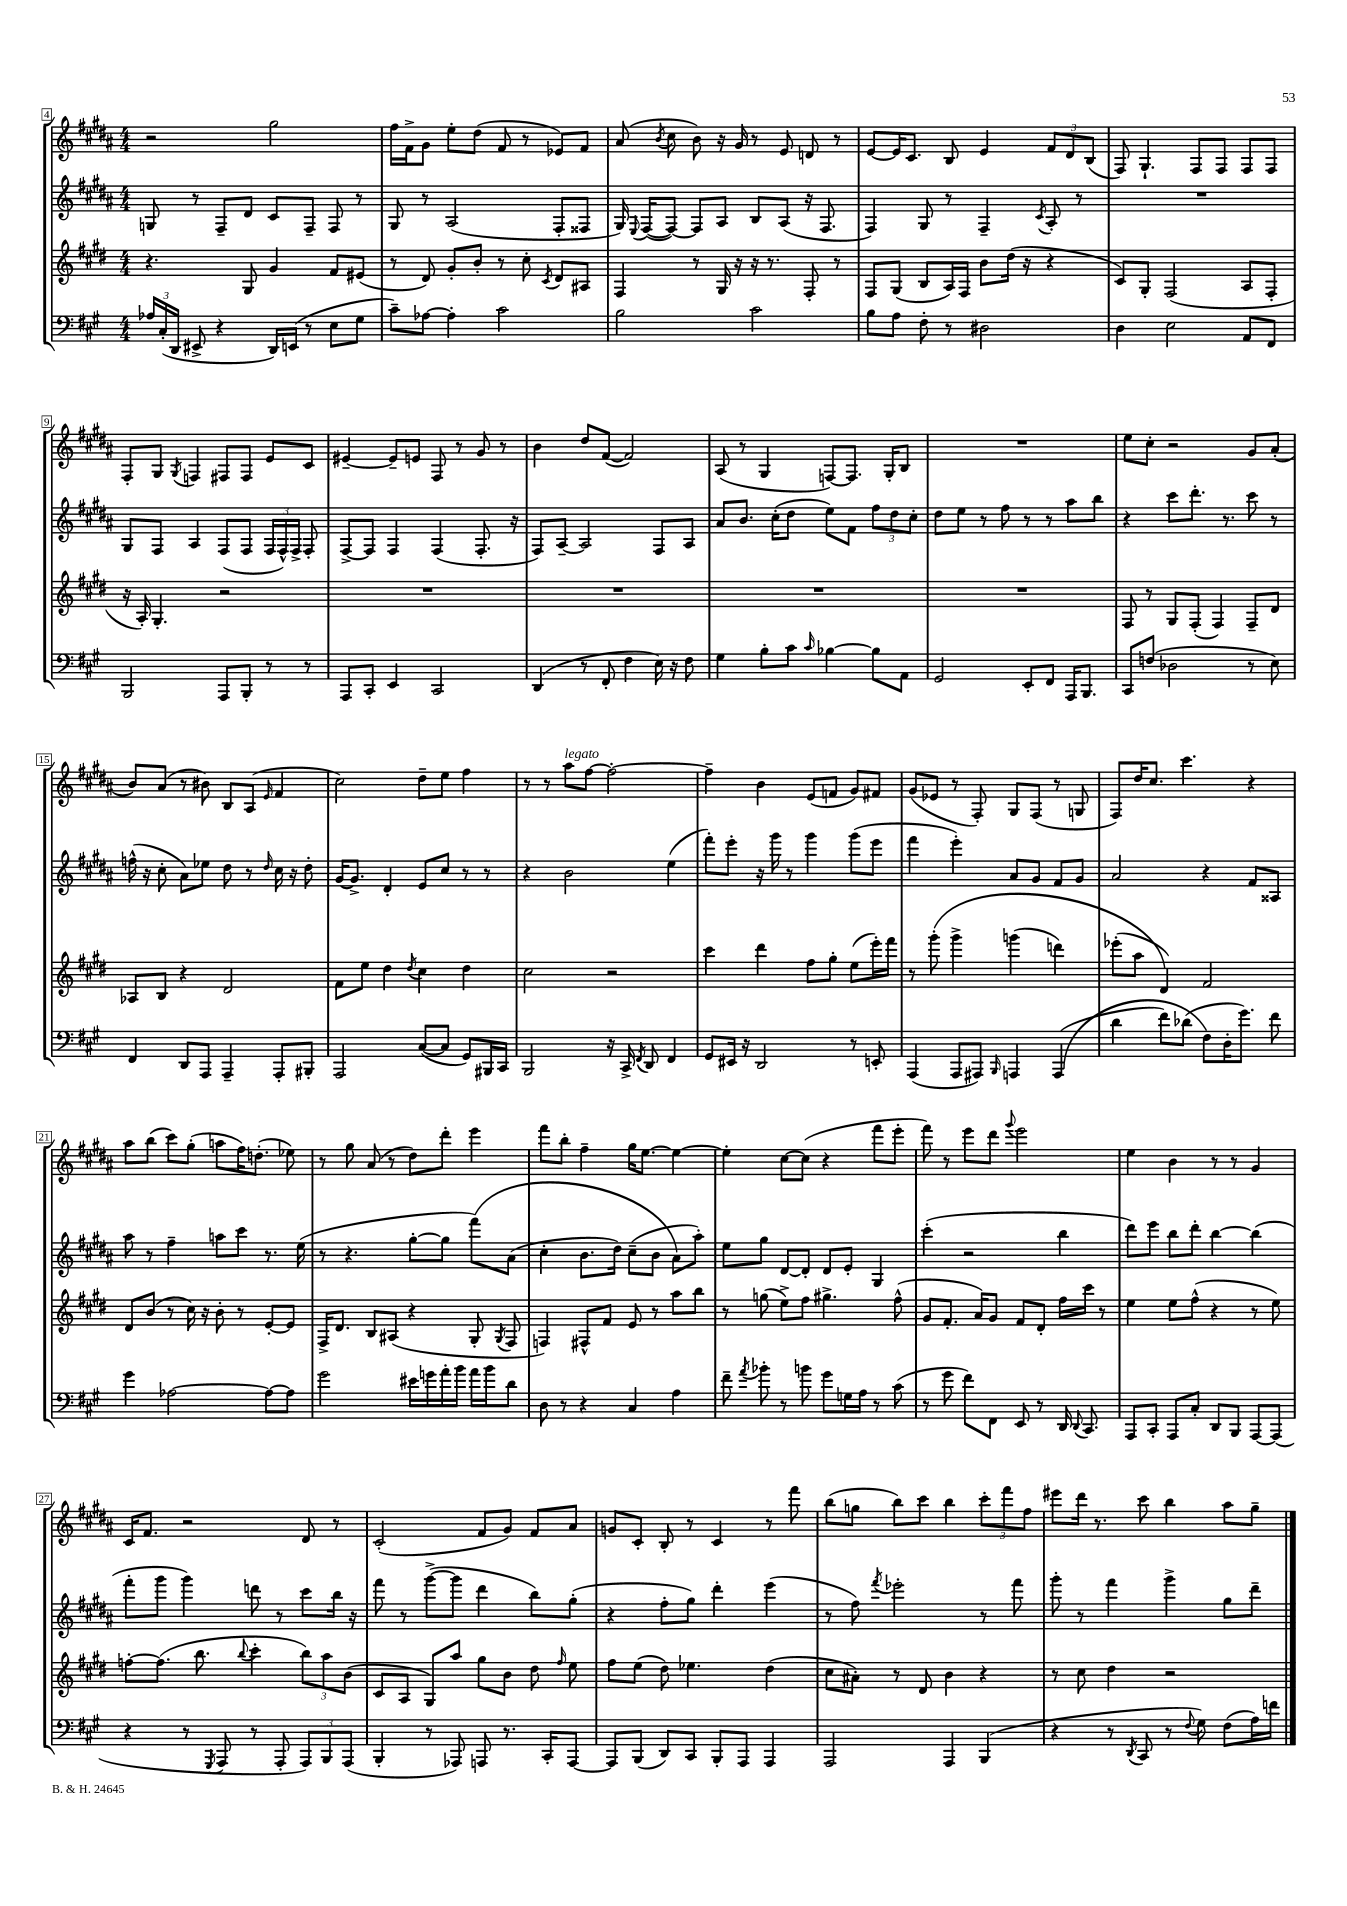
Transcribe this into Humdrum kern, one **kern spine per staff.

**kern	**kern	**kern	**kern
*part4	*part3	*part2	*part1
*staff4	*staff3	*staff2	*staff1
*clefF4	*clefG2	*clefG2	*clefG2
*k[f#c#g#]	*k[f#c#g#d#]	*k[f#c#g#d#a#]	*k[f#c#g#d#a#]
*M4/4	*M4/4	*M4/4	*M4/4
=4	=4	=4	=4
24A-X/LL	4.r	8Gn/	2r
(24C#'/	.	.	.
24DD/JJ	.	.	.
8EE#X^/	.	8r	.
4r	.	8F#~/L	.
.	8G#/	8d#/J	.
16DD/LL)	4g#/	8c#/L	2gg#\
(16EEn/JJ	.	.	.
8r	.	8F#~/J	.
8E\L	8f#/L	8F#/	.
8G#\J	(8e#X/J	8r	.
=5	=5	=5	=5
8c#~\L)	8r	8G#/	16ff#\LL
.	.	.	16f#^\J
[8A-X\J	8d#/)	8r	8g#\J
4A-'\]	8g#'/L	(2A#/	8ee'\L
.	8b'/J	.	(8dd#\J
2c#\	8r	.	8f#/
.	8cc#'\	.	8r
.	8qc#/	.	.
.	8d#/L	8F#'/L	8e-X/L)
.	8A#X/J	8F##X/J	8f#/J
=6	=6	=6	=6
2B\	4F#/	16G#/)	(8a#/
.	.	8qqE/	.
.	.	([16F#/KL	.
.	.	.	8qb/
.	.	8F#/J_)	8cc#\
.	8r	8F#/L]	8b\)
.	16G#/	8A#/J	16r
.	16r	.	16g#/
2c#\	16r	8B/L	8r
.	8.r	.	.
.	.	(8A#/J	8e/
.	8F#'/	16r	8dn/
.	.	8.F#/	.
.	8r	.	8r
=7	=7	=7	=7
8B\L	8F#/L	4F#/)	[8e/L
8A\J	(8G#/J	.	16e/K]
.	.	.	8.c#/J
8F#'\	8B/L	8G#/	.
8r	16A/L)	8r	8B/
.	16F#/JJ	.	.
2D#X\	8b\L	4F#~/	4e/
.	(16dd#\Jk	.	.
.	16r	.	.
.	.	8qc#/	.
.	4r	8A#'/	12f#/L
.	.	.	12d#/
.	.	8r	.
.	.	.	(12B/J
=8	=8	=8	=8
4D\	8c#/L)	1r	8F#/)
.	8G#'/J	.	4.G#`/
2E\	(2F#/	.	.
.	.	.	8F#/L
.	.	.	8F#/J
8AA/L	8A/L	.	8F#/L
8FF#/J	8F#'/J	.	8F#/J
!!LO:LB:g=z
=9	=9	=9	=9
2BBB/	16r	8G#/L	8F#'/L
.	16A'/)	.	.
.	4.G#'/	8F#/J	8G#/J
.	.	.	8qG#/
.	.	4A#/	4Fn/
8AAA/L	2r	(8F#/L	8F#X/L
8BBB'/J	.	8F#/J	8F#/J
8r	.	24F#/LL	8e/L
.	.	24F#^^/)	.
.	.	24F#^/JJ	.
8r	.	8F#'/	8c#/J
=10	=10	=10	=10
8AAA/L	1r	[8F#^/L	[4e#X~/
8CC#'/J	.	8F#/J]	.
4EE/	.	4F#/	8e#~/L]
.	.	.	8en/J
2CC#/	.	(4F#/	8F#/
.	.	.	8r
.	.	8.F#'/	8g#/
.	.	.	8r
.	.	16r	.
=11	=11	=11	=11
(4DD/	1r	8F#/L)	4b\
.	.	[8A#~/J	.
8r	.	2A#/]	8dd#/L
8FF#'/	.	.	([8f#/J
4F#\	.	.	2f#/])
16E\)	.	8F#/L	.
16r	.	.	.
8F#\	.	8A#/J	.
=12	=12	=12	=12
4G#\	1r	8a#/L	(8A#/
.	.	8.b/J	8r
8B'\L	.	.	4G#/
.	.	(16cc#'\KL	.
8c#\J	.	8dd#\J	.
16qqc#/	.	.	.
[4B-X\	.	8ee\L)	[8Fn/L)
.	.	8f#\J	8.F/J]
8B-\L]	.	12ff#\L	.
.	.	.	16G#'/KL
.	.	12dd#\	.
8AA\J	.	.	8B/J
.	.	12cc#'\J	.
=13	=13	=13	=13
2GG#/	1r	8dd#\L	1r
.	.	8ee\J	.
.	.	8r	.
.	.	8ff#\	.
8EE'/L	.	8r	.
8FF#/J	.	8r	.
16AAA/KL	.	8aa#\L	.
8.BBB/J	.	.	.
.	.	8bb\J	.
=14	=14	=14	=14
8CC#/L	8F#/	4r	8ee\L
(8Fn/J	8r	.	8cc#'\J
2D-X\	8G#/L	8ccc#\L	2r
.	(8F#'/J	8.ddd#'\J	.
.	4F#/)	.	.
.	.	8.r	.
8r	8F#~/L	8ccc#\	8g#/L
8E\)	8d#/J	8r	(8a#'/J
!!LO:LB:g=z
=15	=15	=15	=15
4FF#/	8A-X/L	(16ffn^^\	8b/L)
.	.	16r	.
.	8B/J	8cc#'\	(8a#/J
8DD/L	4r	8a#\L)	8r
8AAA/J	.	8ee-X\J	8b#X\)
4AAA~/	2d#/	8dd#\	8B/L
.	.	8r	(8A#/J
.	.	16qqdd#/	16qqe/
8AAA'/L	.	16cc#\	4f#/
.	.	16r	.
8BBB#X'/J	.	8dd#'\	.
=16	=16	=16	=16
2AAA/	8f#\L	[16g#/KL	2cc#\)
.	.	8.g#^/J]	.
.	8ee\J	.	.
.	4dd#\	4d#'/	.
.	8qdd#/	.	.
([8C#/L	4cc#\	8e/L	8dd#~\L
8C#/J]	.	8cc#/J	8ee\J
8GG#/L)	4dd#\	8r	4ff#\
16BBB#X/L	.	8r	.
16CC#/JJ	.	.	.
=17	=17	=17	=17
2BBB/	2cc#\	4r	8r
.	.	.	8r
!	!	!	!LO:TX:a:i:t=legato
.	.	2b\	8aa#\L
.	.	.	[8ff#\J
16r	2r	.	2ff#'\_
16CC#^/	.	.	.
8qFF#/	.	.	.
8DD/	.	.	.
4FF#/	.	(4ee\	.
=18	=18	=18	=18
8GG#/L	4ccc#\	8fff#'\L)	4ff#~\]
16EE#X/Jk	.	8eee'\J	.
16r	.	.	.
2DD/	4ddd#\	16r	4b\
.	.	16ggg#\	.
.	.	8r	.
.	8ff#\L	4ggg#\	(8e/L
.	8gg#'\J	.	8fn/J
8r	(8ee\L	(8ggg#\L	8g#/L)
8EEn'/	16eee'\L)	8eee\J	8f#X/J
.	16fff#\JJ	.	.
=19	=19	=19	=19
(4AAA/	8r	4fff#\	(8g#/L
.	(8ggg#'\	.	8e-X/J
8AAA/L	4ggg#^\	4eee'\)	8r
8AAA#X/J)	.	.	8F#'/)
16qqBBB/	.	.	.
4AAAn/	(4gggn\	8a#/L	8G#/L
.	.	8g#/J	(8F#/J
((4AAA/	4dddn\)	8f#/L	8r
.	.	8g#/J	8Gn/
=20	=20	=20	=20
4d\	(8eee-X'\L	2a#/	8F#/L)
.	8aa\J	.	16dd#/K
.	.	.	8.cc#/J
8f#\L)	4d#/))	.	.
(8d-X\J	.	.	4.ccc#\
8F#\L)	2f#/	4r	.
16D'\K	.	.	.
8.g#\J)	.	.	.
.	.	8f#/L	4r
8f#\	.	8A##X/J	.
!!LO:LB:g=z
=21	=21	=21	=21
4g#\	8d#/L	8aa#\	8aa#\L
.	(8b/J	8r	(8bb\J
[2A-X\	8r	4ff#~\	8ccc#\L)
.	16cc#\)	.	(8gg#'\J
.	16r	.	.
.	8b'\	8aan\L	8aan\L
.	8r	8ccc#\J	16ff#\K)
.	.	.	(8.ddn'\J
8A-\L_	[8e'/L	8.r	.
8A-\J]	8e/J]	.	8ee-X\)
.	.	(16ee\	.
=22	=22	=22	=22
2g#\	16F#^/KL	8r	8r
.	8.d#/J	.	.
.	.	4.r	8gg#\
.	8B/L	.	(8a#/
.	(8A#X/J	.	8r
16e#X\LL	4r	[8gg#'\L	8dd#\L)
16gn\	.	.	.
16a'\	.	8gg#\J]	8ddd#'\J
16b\JJ	.	.	.
16a\LL	8G#'/	(8fff#\L)	4eee\
16b\J	.	.	.
.	8qG#/	.	.
8d\J	8F#/	(8a#\J	.
=23	=23	=23	=23
8D\	4Fn/)	4cc#'\	8fff#\L
8r	.	.	8bb'\J
4r	8F#X^^/L	8.b\L	4ff#~\
.	8f#/J	.	.
.	.	16dd#\Jk)	.
4C#/	8e/	(8cc#~\L	16gg#\KL
.	.	.	[8.ee\J
.	8r	8b\J	.
4A\	8aa\L	8a#\L)	4ee\_
.	8bb\J	8aa#'\J)	.
=24	=24	=24	=24
8f#~\	8r	8ee\L	4ee'\]
8qa/	.	.	.
8b-X'\	(8ggn\	8gg#\J	.
8r	8ee^\L)	[8d#/L	[8cc#\L
8bn\	8ff#\J	8d#'/J]	(8cc#\J]
8g#\L	4.gg#X^\	8d#/L	4r
16Gn\L	.	8e'/J	.
16A\JJ	.	.	.
8r	.	4G#/	8fff#\L
(8c#\	(8ff#^^\	.	8eee'\J
=25	=25	=25	=25
8r	8g#/L	(4ccc#'\	8fff#\)
8g#\	8.f#'/J	.	8r
8f#\L)	.	2r	8eee\L
.	16a/KL)	.	.
8FF#\J	8g#/J	.	8ddd#\J
.	.	.	8qqggg#/
8EE/	8f#/L	.	2eee\
8r	8d#'/J	.	.
16DD/	16ff#\LL	4bb\	.
8qqDD/	.	.	.
8.CC#/	16ccc#\JJ	.	.
.	8r	.	.
=26	=26	=26	=26
8AAA/L	4ee\	8ddd#\L)	4ee\
8CC#'/J	.	8eee\J	.
8AAA/L	8ee\L	8bb\L	4b\
8C#'/J	(8ff#^^\J	8ddd#'\J	.
8DD/L	4r	[4bb\	8r
8BBB/J	.	.	8r
[8AAA/L	8r	(4bb\]	4g#/
(8AAA/J]	8ee\)	.	.
!!LO:LB:g=z
=27	=27	=27	=27
4r	[8ffn'\L	8fff#'\L	16c#/KL
.	.	.	8.f#/J
.	(8.ff\J]	8ggg#\J	.
8r	.	4ggg#\)	2r
.	8.bb\	.	.
8qGGG#/	.	.	.
8AAA/	.	.	.
.	8qqbb/	.	.
8r	4ccc#'\	8dddn\	.
8AAA'/	.	8r	.
12AAA/L)	12bb\L)	8ccc#\L	8d#/
12BBB/	12aa\	.	.
.	.	16bb\Jk	8r
(12AAA/J	(12b\J	.	.
.	.	16r	.
=28	=28	=28	=28
4BBB'/	8c#/L	8fff#\	(2c#'/
.	8A/J	8r	.
8r	8G#/L)	([8ggg#^\L	.
8AAA-X/)	8aa/J	8ggg#\J]	.
8AAAn/	8gg#\L	4ddd#\	8f#/L
8.r	8b\J	.	8g#/J)
.	8dd#\	8bb\L)	8f#/L
16CC#'/KL	.	.	.
.	16qqff#/	.	.
[8AAA/J	8ee\	(8gg#'\J	8a#/J
=29	=29	=29	=29
8AAA/L]	8ff#\L	4r	8gn/L
(8BBB/J	(8ee\J	.	8c#'/J
8DD/L)	8dd#\)	8ff#'\L	8B'/
8CC#/J	4.ee-X\	8gg#\J)	8r
8BBB'/L	.	4ddd#'\	4c#/
8AAA/J	.	.	.
4AAA/	(4dd#\	(4eee\	8r
.	.	.	8fff#\
=30	=30	=30	=30
2AAA/	8cc#\L	8r	(8bb\L
.	8a#X'\J)	8ff#\)	8ggn\J
.	.	8qfff#/	.
.	8r	2eee-X'\	8bb\L)
.	8d#/	.	8ccc#\J
4AAA/	4b\	.	4bb\
(4BBB/	4r	8r	12ccc#'\L
.	.	.	12fff#\
.	.	8fff#\	.
.	.	.	12ff#\J
=31	=31	=31	=31
4r	8r	8ggg#'\	8eee#X\L
.	8cc#\	8r	16ddd#\Jk
.	.	.	8.r
8r	4dd#\	4fff#\	.
8qDD/	.	.	.
8CC#/	.	.	8ccc#\
8r	2r	4ggg#^\	4bb\
8qqF#/	.	.	.
8G#\)	.	.	.
(8F#\L	.	8gg#\L	8aa#\L
16A\L)	.	8ddd#~\J	8gg#~\J
16fn\JJ	.	.	.
==	==	==	==
*-	*-	*-	*-
